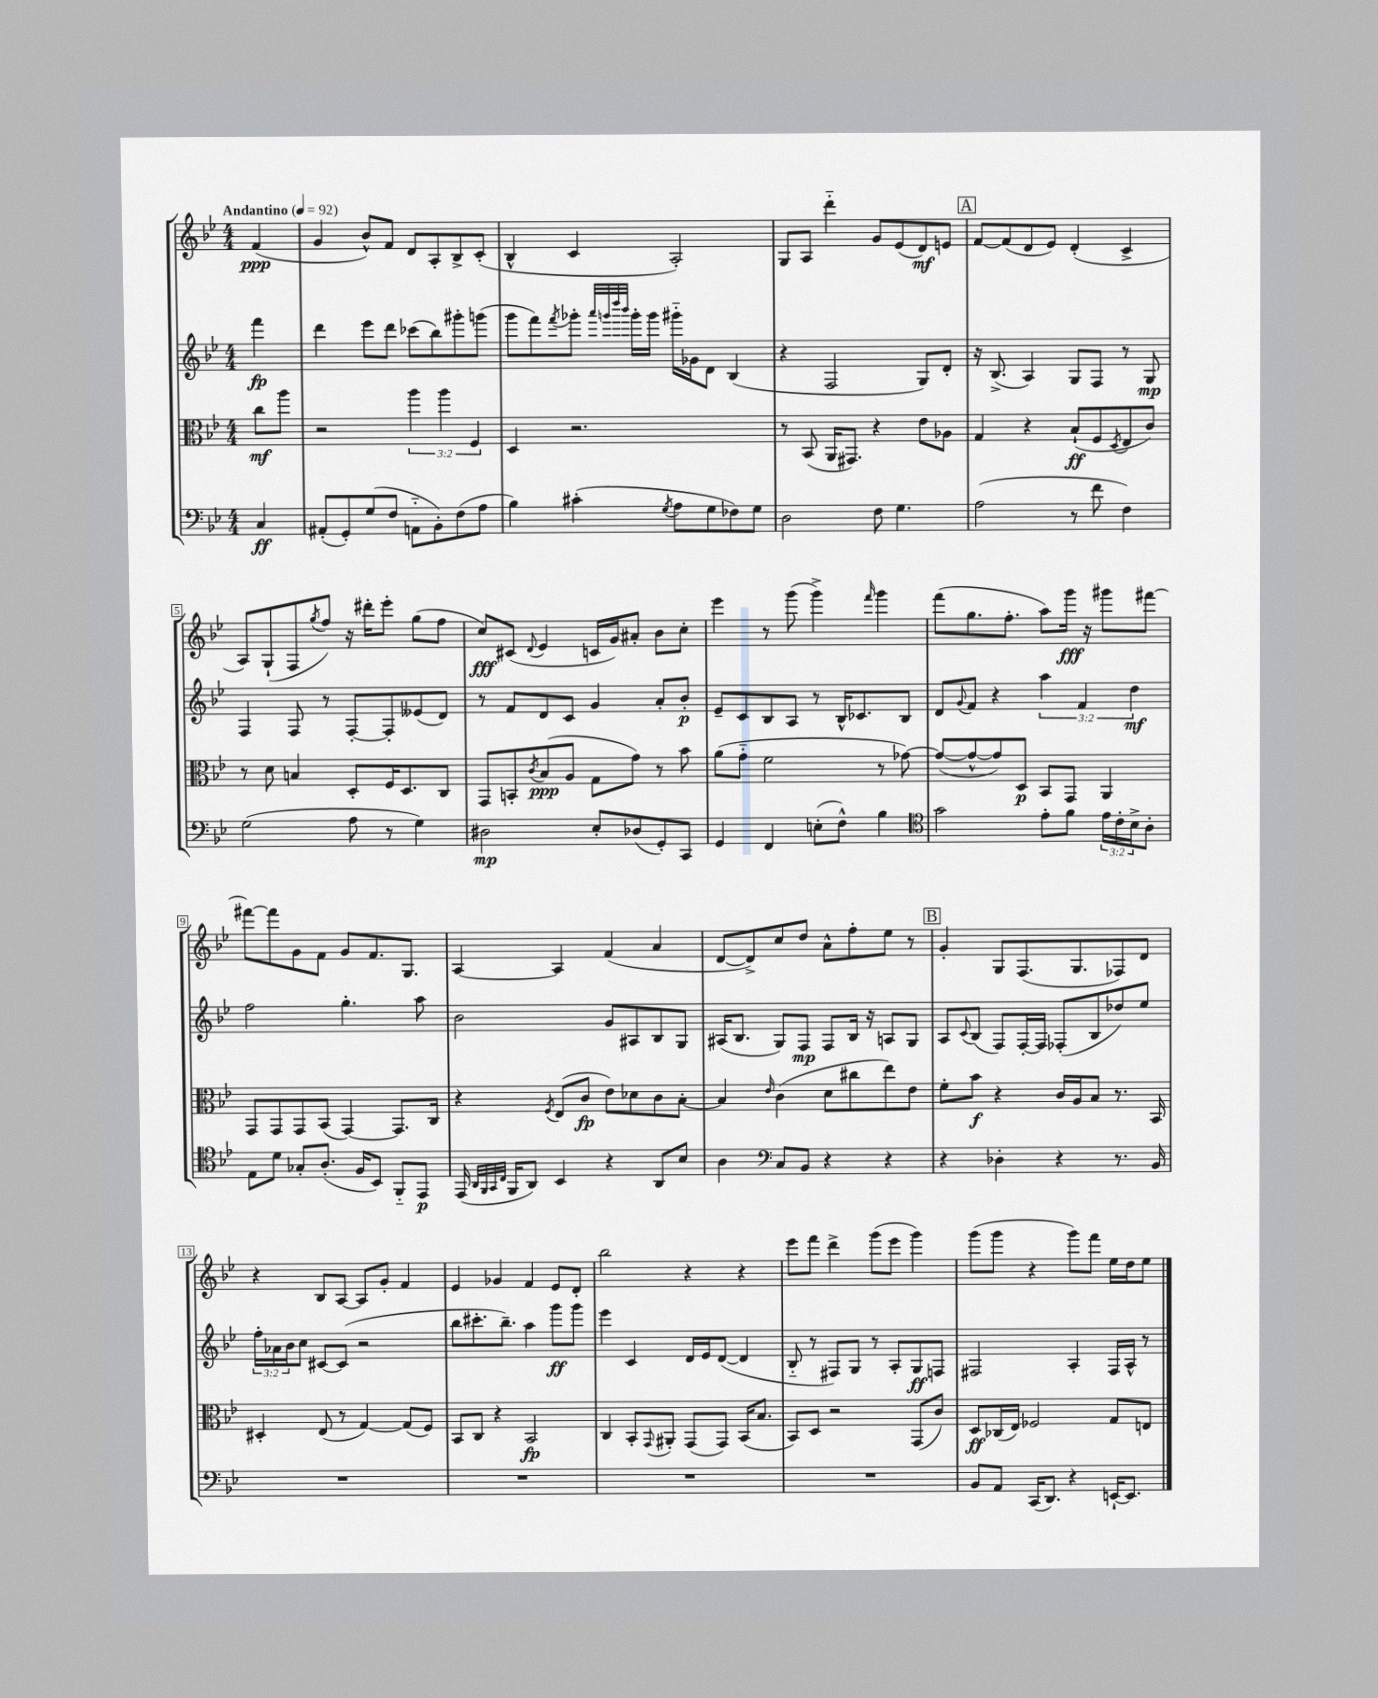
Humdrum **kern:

**kern	**kern	**kern	**kern
*staff4	*staff3	*staff2	*staff1
*clefF4	*clefC3	*clefG2	*clefG2
*k[b-e-]	*k[b-e-]	*k[b-e-]	*k[b-e-]
*M4/4	*M4/4	*M4/4	*M4/4
*MM92	*MM92	*MM92	*MM92
4C	8cc	4fff	(4f
.	8aa	.	.
=	=	=	=
(8AA#'	2r	4ddd	4g
8GG')	.	.	.
(8G	.	8eee-	8b-^^)
8F	.	8ddd	8f
8AA'~	6aa	(8ccc-	8d
8BB-')	.	8bb-)	8A'
.	6aa	.	.
(8F	.	8ggg#'	8B-^
.	6F	.	.
8A	.	(8ggg	(8c'
=	=	=	=
4B-)	4D	8ggg	4B-^^
.	.	8fff)	.
.	.	8qfff	.
(4c#'	2.r	8ggg-'	4c
.	.	32qqaaa	.
.	.	32qqggg	.
.	.	32qqdddd	.
.	.	32qqbbb-	.
.	.	16ggg'	.
.	.	16ggg	.
8qG	.	.	.
8A	.	16ggg#'~	2A')
.	.	16g-	.
8G	.	8d	.
8F-)	.	(4B-	.
8G	.	.	.
=	=	=	=
2D	8r	4r	8G
.	(8BB-	.	8A
.	16AA	2F	4ddd'~
.	8.GG#)	.	.
8F	4r	.	8g
4.G	.	.	(8e-
.	8e-	8G)	8d)
.	8A-	8d'	8e
=	=	=	=
(2A	4G	16r	[8f
.	.	(8.B-^	.
.	.	.	(8f]
.	4r	4A)	8d
.	.	.	8e-)
8r	(8B-`	8G	(4d'
8f	8F	8F	.
.	8qD	.	.
4F)	8E-	8r	4c^
.	8c)	8G	.
=	=	=	=
(2G	8r	4F	8A)
.	8d	.	(8G`
.	4B	8F	8F
.	.	.	8qgg
.	.	8r	8ff)
8A	8D'	[8F'	16r
.	.	.	16ddd#'
8r	16F	8F']	8eee-'
.	8.D	.	.
4G)	.	(8e--	(8gg
.	8C	8d)	8ff
=	=	=	=
2D#	8GG	8r	8cc)
.	8BB'	8f	(8c#
.	8qc	.	8qqd
.	(8B-	8d	4e-
.	8A	8c	.
8E-'	8G	4g	16c
.	.	.	16g)
(8D-	8g)	.	8a#'
8GG')	8r	8a'	8b-
8CC	8b-	8b-'	8cc'
=	=	=	=
4GG	(8a	8e-~	4eee-
.	8g'~	8c	.
4FF	2f	8B-	8r
.	.	8A	(8ggg
(8E'	.	8r	4ggg^)
8F^^)	.	16B-^^	.
.	.	8.c-	.
.	.	.	16qqfff
4B-	8r	.	4ggg
.	[8g-)	8B-	.
=	=	=	=
*clefC4	*	*	*
2g	(8g-_	8d	(8fff
.	.	8qqg	.
.	8g-^^_	8f	8.gg
.	8g-])	4r	.
.	.	.	8.ff'
.	8D	.	.
8e-'	8BB-	6aa	8aa)
8f	8GG	.	16ggg
.	.	6f	.
.	.	.	16r
24e-	4AA	.	8ggg#
24c'	.	.	.
24B-^	.	6dd	.
8A'	.	.	[8fff#
=	=	=	=
8E-	8GG	2ff	8fff#_
8d	8GG	.	8fff#]
8G-'	8GG	.	8g
(8.A'	(8BB-	.	8f
.	[4GG)	4.gg'	8g
16F	.	.	.
8BB-)	.	.	8.f
8FF'~	8.GG]	.	.
.	.	.	8.G
8EE-	.	8aa	.
.	16C	.	.
=	=	=	=
(16EE-	4r	2b-	[4A
32qqAA	.	.	.
32qqFF	.	.	.
32qqGG	.	.	.
32qqC	.	.	.
16FF	.	.	.
8AA)	.	.	.
.	8qF	.	.
4BB-	(8E-	.	4A]
.	8c	.	.
4r	8e-)	8g	(4f
.	8d-	8A#	.
8AA	8c	8B-	4a
8B-	[8B-'	8G	.
=	=	=	=
4A	4B-]	(16A#	[8d
.	.	8.B-	.
.	.	.	8d^])
*clefF4	*	*	*
.	16qqe-	.	.
8C	(4c	8G)	8cc
8BB-	.	8F	8dd
4r	8d	8F	8a^^
.	8cc#	16B-	8ff'
.	.	16r	.
4r	8ee-)	8A	8ee-
.	8e-	8G	8r
=	=	=	=
4r	8f'	8A	4g'
.	.	8qqc	.
.	8b-	(8B-	.
4D-'	4r	8F)	8G
.	.	[16F'	(8.F
.	.	16F]	.
4r	16c	(8F-'	.
.	16A	.	8.G
.	8B-	8B-	.
8.r	8.r	8dd-)	8F-)
.	.	8ee-	8d
16BB-	16BB-	.	.
=	=	=	=
1r	4D#'	24ff'	4r
.	.	24a-	.
.	.	24b-	.
.	.	8cc	.
.	(8E-	[8c#	8B-
.	8r	(8c#]	[8A
.	[4G)	2r	8A]
.	.	.	8g'
.	(8G]	.	4f
.	8F)	.	.
=	=	=	=
1r	8BB-	8bb-	4e-
.	8C	8.ccc#'	.
.	4r	.	4g-
.	.	8.bb-~)	.
.	2BB-	4aa	4f
.	.	8ggg	8e-
.	.	8ggg	8d'
=	=	=	=
1r	4C	4eee-	2bb-
.	8BB-'	4c	.
.	8qqGG	.	.
.	8AA#'	.	.
.	(8GG	16d	4r
.	.	16e-	.
.	8GG)	([8d	.
.	(16BB-	4d]	4r
.	8.B-	.	.
=	=	=	=
1r	8BB-)	8B-'~	8eee-
.	8D	8r	8fff
.	2r	8F#)	4ddd^
.	.	8G	.
.	.	8r	(8ggg
.	.	8A'	8eee-
.	(8GG	8G	4ggg)
.	8c)	8F	.
=	=	=	=
8BB-	8D	2F#	(8ggg
8AA	(16C-	.	8ggg
.	16E-)	.	.
(16CC	2F-	.	4r
8.DD)	.	.	.
4r	.	4A'	8ggg)
.	.	.	8fff
[16EE`	8G	16F#	16ee-
8.EE]	.	16A^^	16dd
.	8E	8r	8ee-
==	==	==	==
*-	*-	*-	*-
